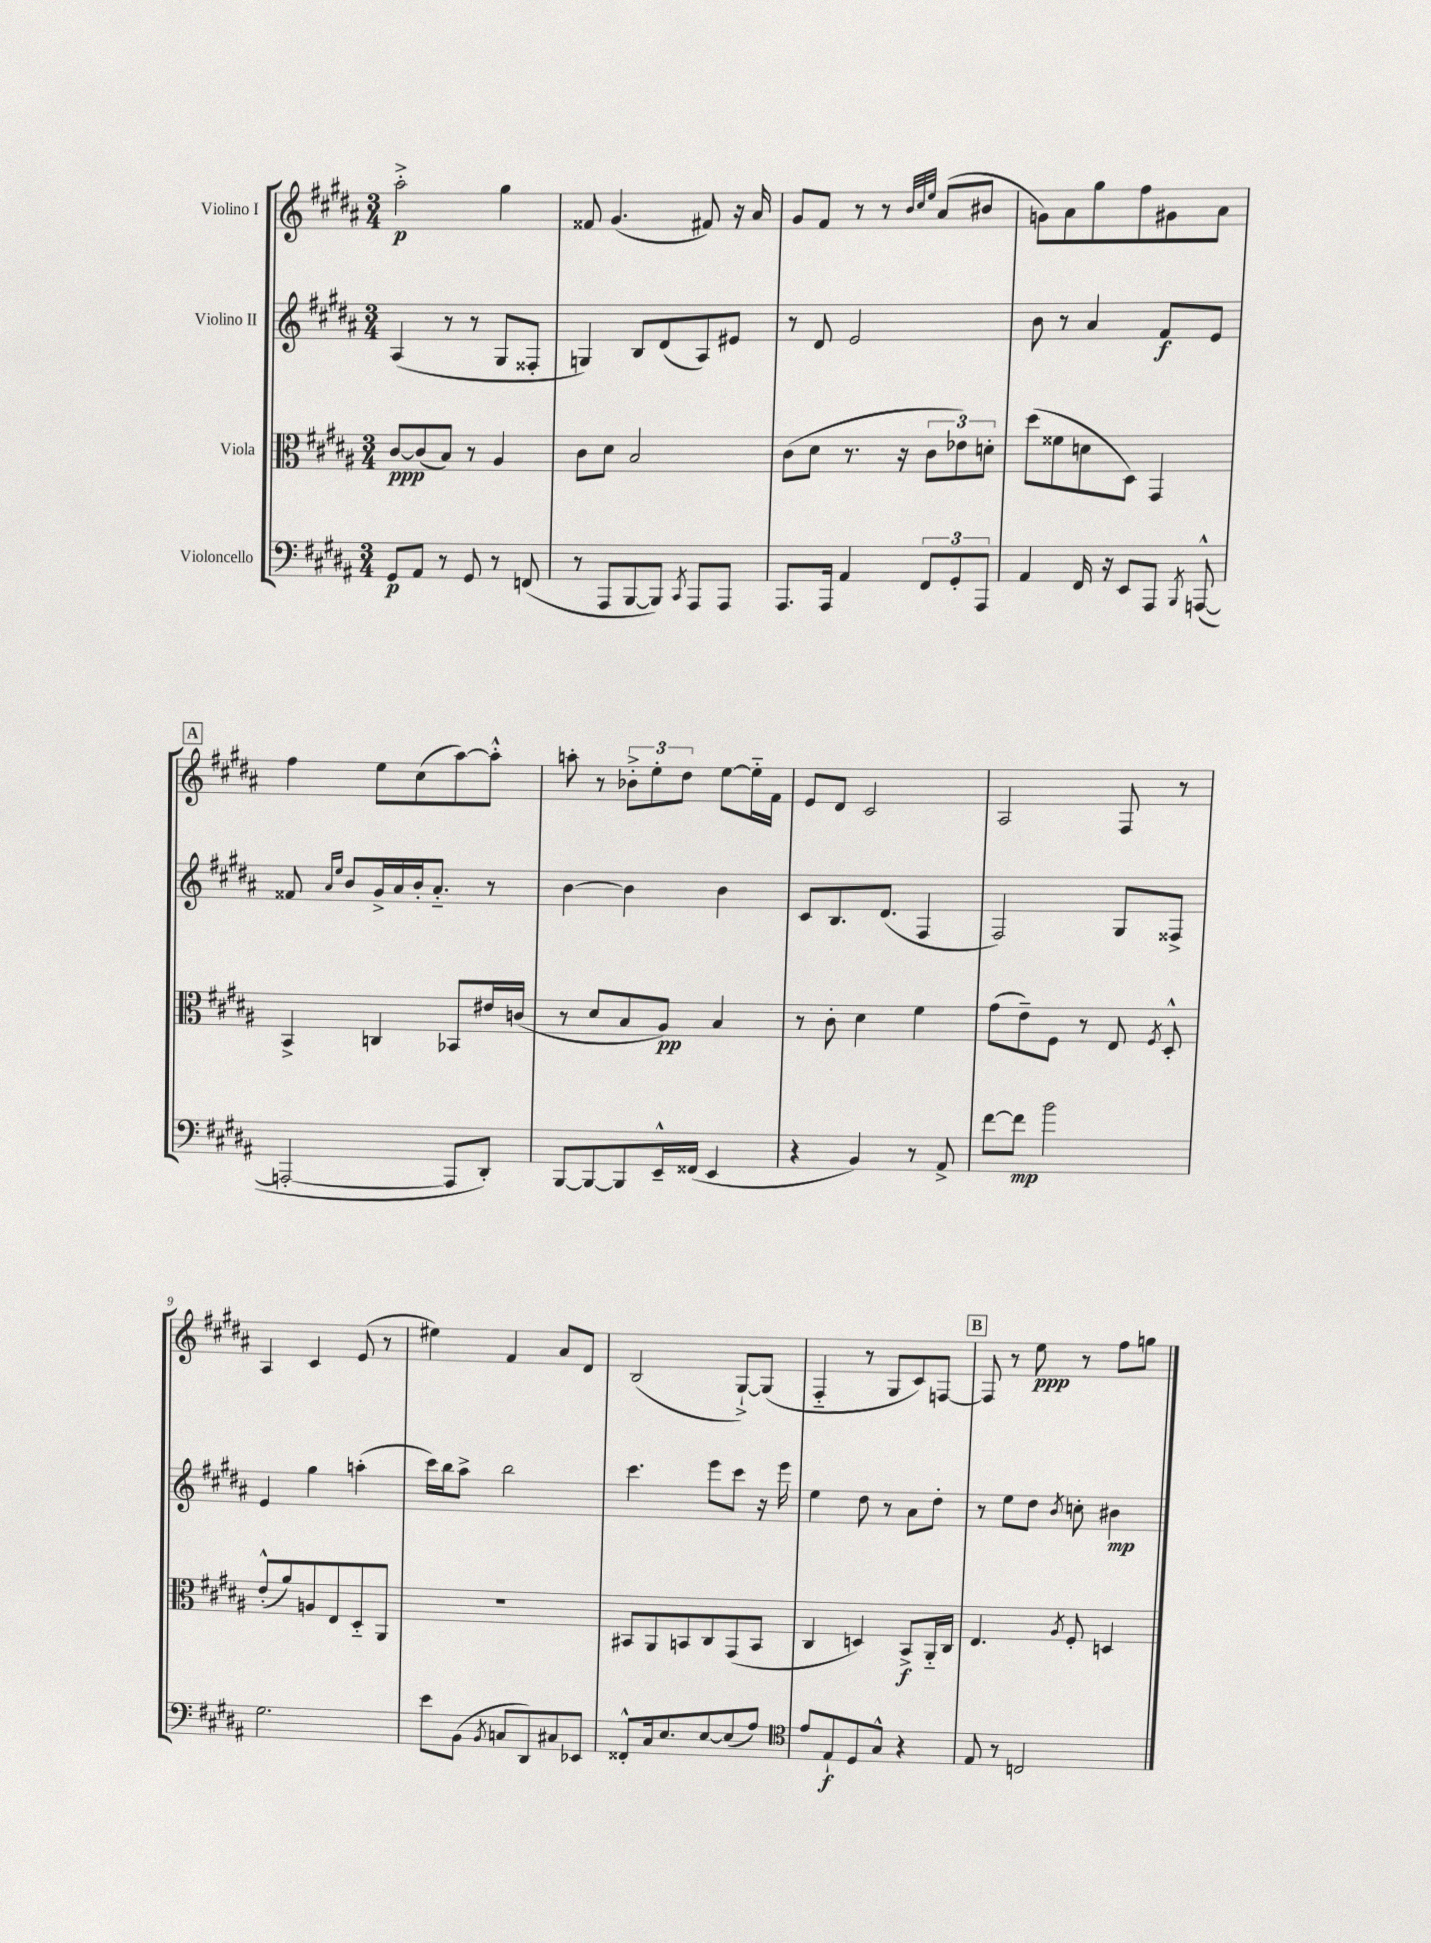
<<
\new StaffGroup <<
\new Staff = "s0" \with { instrumentName = "Violino I" } {
    \clef treble \key b \major \numericTimeSignature \time 3/4
    \autoBeamOff ais''2-.->\p gis''4 |
    fisis'8 gis'4.( fis'8) r16 ais'16 |
    gis'8[ fis'8] r8 r8 \grace { b'32[ cis''32 e''32] } ais'8[( bis'8] |
    g'8[) ais'8 gis''8 fis''8 gis'8 ais'8] |
    \mark \markup { \box "A" } fis''4 e''8[ cis''8( ais''8~) ais''8]-.-^ |
    a''8-. r8 \tuplet 3/2 { bes'8[-.-> e''8-. dis''8] } e''8[~ e''16-_ fis'16] |
    e'8[ dis'8] cis'2 |
    ais2 fis8 r8 |
    ais4 cis'4 e'8( r8 |
    eis''4) fis'4 ais'8[ dis'8] |
    b2( gis8[~-!->) gis8]( |
    fis4-_ r8 gis8[ cis'8) f8]~ |
    \mark \markup { \box "B" } f8 r8 e''8\ppp r8 fis''8[ g''8] \bar "|." |
}
\new Staff = "s1" \with { instrumentName = "Violino II" } {
    \clef treble \key b \major \numericTimeSignature \time 3/4
    \autoBeamOff ais4( r8 r8 gis8[ fisis8]-. |
    g4) b8[ dis'8( ais8) eis'8] |
    r8 dis'8 e'2 |
    b'8 r8 ais'4 fis'8[\f e'8] |
    \mark \markup { \box "A" } fisis'8 \grace { ais'16[ e''16] } b'8[ gis'16-> ais'16 b'16-. ais'8.]-_ r8 |
    b'4~ b'4 b'4 |
    cis'8[ b8. dis'8.]( fis4 |
    fis2) gis8[ fisis8]-> |
    e'4 gis''4 a''4-.( |
    cis'''16[) b''16 ais''8]-> b''2 |
    cis'''4. e'''8[ cis'''8] r16 e'''16 |
    e''4 dis''8 r8 ais'8[ dis''8]-. |
    \mark \markup { \box "B" } r8 e''8[ dis''8] \acciaccatura { b'8 } c''8-. bis'4\mp \bar "|." |
}
\new Staff = "s2" \with { instrumentName = "Viola" } {
    \clef alto \key b \major \numericTimeSignature \time 3/4
    \autoBeamOff cis'8[~\ppp cis'8( b8]) r8 ais4 |
    cis'8[ dis'8] b2 |
    cis'8[( dis'8] r8. r16 \tuplet 3/2 { cis'8[ ees'8) d'8]-. } |
    dis''8[( fisis'8 d'8 dis8]) gis,4 |
    \mark \markup { \box "A" } b,4-> c4 bes,8[ eis'16 c'16]( |
    r8 dis'8[ b8 ais8]\pp) b4 |
    r8 cis'8-. dis'4 fis'4 |
    gis'8[( e'8--) fis8] r8 e8 \acciaccatura { fis8 } dis8-.-^ |
    e'8[-.-^( ais'8) a8 e8 dis8-_ ais,8] |
    R2. |
    bis,8[ ais,8 b,8 cis8 gis,8( b,8] |
    cis4 d4) b,8[->\f ais,16-_ cis16] |
    \mark \markup { \box "B" } e4. \acciaccatura { ais8 } fis8-. d4 \bar "|." |
}
\new Staff = "s3" \with { instrumentName = "Violoncello" } {
    \clef bass \key b \major \numericTimeSignature \time 3/4
    \autoBeamOff gis,8[\p ais,8] r8 gis,8 r8 f,8( |
    r8 ais,,8[ b,,8~ b,,8]) \acciaccatura { cis,8 } ais,,8[ ais,,8] |
    ais,,8.[ ais,,16] ais,4 \tuplet 3/2 { fis,8[ gis,8-. ais,,8] } |
    ais,4 fis,16 r16 e,8[ ais,,8] \acciaccatura { b,,8 } a,,8~-^( |
    \mark \markup { \box "A" } a,,2~-. a,,8[ dis,8]-.) |
    b,,8[~ b,,8~ b,,8 e,16---^ fisis,16]( e,4 |
    r4 b,4) r8 ais,8-> |
    fis'8[~ fis'8]\mp b'2 |
    gis2. |
    e'8[ b,8]( \acciaccatura { b,8 } c8[ dis,8) cis8 ees,8] |
    fisis,8[-.-^ cis16 e8. e8~ e8( ais8]) |
    \clef tenor e'8[ e8-!\f dis8 gis8]-^ r4 |
    \mark \markup { \box "B" } e8 r8 c2 \bar "|." |
}
>>
>>
